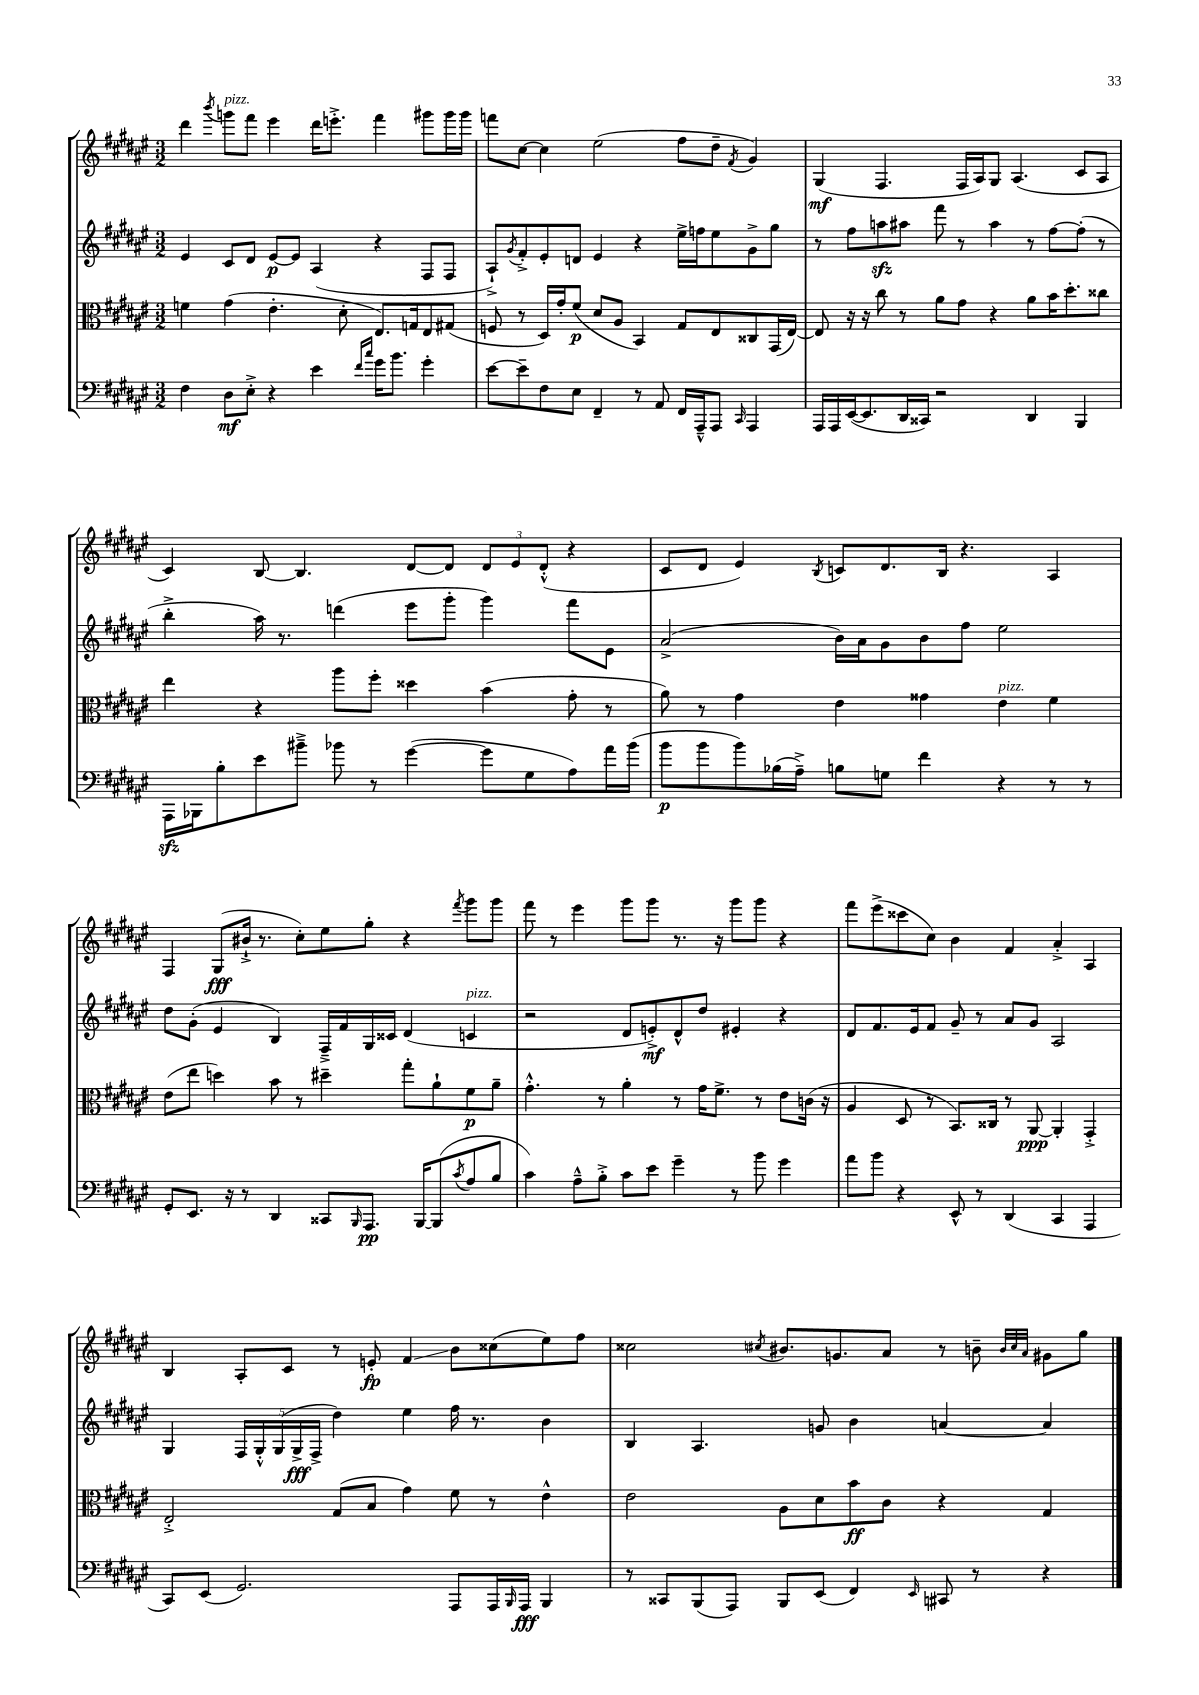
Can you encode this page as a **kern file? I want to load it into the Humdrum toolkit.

**kern	**kern	**kern	**kern
*staff4	*staff3	*staff2	*staff1
*clefF4	*clefC3	*clefG2	*clefG2
*k[f#c#g#d#a#e#]	*k[f#c#g#d#a#e#]	*k[f#c#g#d#a#e#]	*k[f#c#g#d#a#e#]
*M3/2	*M3/2	*M3/2	*M3/2
4F#	4f	4e#	4ddd#
.	.	.	8qbbb
8D#	(4g#	8c#	8ggg
8E#'^	.	8d#	8fff#
4r	4.e#'	[8e#	4eee#
.	.	8e#]	.
4e#	.	(4A#	16ddd#
.	.	.	8.eee'^
.	8d#'	.	.
16qqf#	.	.	.
16qqcc#	.	.	.
16g#	8.E#)	4r	4fff#
8.b	.	.	.
.	16G	.	.
4g#'	8E#	8F#	8ggg#
.	(8G#	8F#	16ggg#
.	.	.	16ggg#
=	=	=	=
[8e#	8F	8A#`^)	8fff
.	.	8qg#	.
8e#~]	8r	8f#'^	[8cc#
8F#	16D#)	8e#'	4cc#]
.	16g#'	.	.
8E#	(8f#	8d	.
4FF#~	8d#	4e#	(2ee#
.	8A#	.	.
8r	4BB)	4r	.
8AA#	.	.	.
16FF#	8G#	16ee#^	8ff#
16AAA#~^^	.	16ff	.
8AAA#	8E#	8ee#	8dd#~
16qqCC#	.	.	8qf#
4AAA#	8C##	8g#^	4g#)
.	(16GG#	8gg#	.
.	[16E#)	.	.
=	=	=	=
16AAA#	8E#]	8r	(4G#
16AAA#	.	.	.
([16EE#	16r	8ff#	.
8.EE#]	16r	.	.
.	8cc#	8aa	4.F#
16DD#	8r	8aa#	.
16CC##)	.	.	.
2r	8a#	8fff#	.
.	8g#	8r	16F#
.	.	.	16A#)
.	4r	4aa#	8G#
.	.	.	(4.A#
4DD#	8a#	8r	.
.	16b	[8ff#	.
.	8.dd#'	.	.
4BBB	.	(8ff#']	8c#
.	8cc##	8r	8A#
=	=	=	=
16AAA#	4ee#	4bb'^	4c#)
16BBB-	.	.	.
8B'	.	.	.
8e#	4r	16aa#)	[8B
.	.	8.r	.
8b#~^	.	.	4.B]
8b-	8aa#	(4ddd	.
8r	8ff#'	.	.
([4g#	4dd##	8eee#	[8d#
.	.	8ggg#'	8d#]
8g#]	(4b	4ggg#)	12d#
.	.	.	12e#
8G#	.	.	.
.	.	.	(12d#'^^
8A#)	8g#'	8fff#	4r
16a#	8r	8e#	.
(16b-	.	.	.
=	=	=	=
8b	8a#)	(2a#^	8c#
8b	8r	.	8d#
8b)	4g#	.	4e#)
(16B-	.	.	.
16A#~^)	.	.	.
.	.	.	8qB
8B	4e#	16b)	8c
.	.	16a#	.
8G	.	8g#	8.d#
4f#	4g##	8b	.
.	.	.	16B
.	.	8ff#	4.r
4r	4e#	2ee#	.
8r	4f#	.	4A#
8r	.	.	.
=	=	=	=
8GG#'	(8e#	8dd#	4F#
8.EE#	8ee#	(8g#'	.
.	4dd)	4e#	(8G#
16r	.	.	.
8r	.	.	16b#`^
.	.	.	8.r
4DD#	8b	4B)	.
.	8r	.	8cc#')
8CC##	4dd#~	16F#~^	8ee#
.	.	16f#	.
16qqBBB	.	.	.
8.AAA#	.	16G#	8gg#'
.	.	16c##	.
.	8gg#'	(4d#	4r
[16BBB	.	.	.
(8BBB]	8a#`	.	.
8qc#	.	.	8qfff#
8A#	8f#	4c	8ggg#
8B	8a#~	.	8ggg#
=	=	=	=
4c#)	4.g#'^^	2r	8fff#
.	.	.	8r
8A#~^^	.	.	4eee#
8B'^	8r	.	.
8c#	4a#'	8d#	8ggg#
8e#	.	8e'^)	8ggg#
4g#~	8r	8d#^^	8.r
.	16g#	8dd#	.
.	8.f#^	.	16r
8r	.	4e#'	8ggg#
8b	8r	.	8ggg#
4g#	8e#	4r	4r
.	(16c	.	.
.	16r	.	.
=	=	=	=
8a#	4A#	8d#	8fff#
8b	.	8.f#	(8eee#^
4r	8D#	.	8ccc##
.	.	16e#	.
.	8r	8f#	8cc#)
8EE#^^	8.BB)	8g#~	4b
8r	.	8r	.
.	16C##	.	.
(4DD#	8r	8a#	4f#
.	[8AA#	8g#	.
4CC#	4AA#']	2A#	4a#'^
4AAA#	4GG#'^	.	4A#
=	=	=	=
8CC#)	2E#'^	4G#	4B
(8EE#	.	.	.
2.GG#)	.	20F#	8A#'
.	.	20G#'^^	.
.	.	(20G#	.
.	.	.	8c#
.	.	20G#^	.
.	.	20F#^	.
.	(8G#	4dd#)	8r
.	8B	.	8e'
.	4g#)	4ee#	4f#
8AAA#	8f#	16ff#	8b
.	.	8.r	.
16AAA#	8r	.	(8cc##
16qqBBB	.	.	.
16AAA#	.	.	.
4BBB	4e#^^	4b	8ee#)
.	.	.	8ff#
=	=	=	=
8r	2e#	4B	2cc##
8CC##	.	.	.
(8BBB	.	4.A#	.
8AAA#)	.	.	.
.	.	.	8qcc#
8BBB	8A#	.	8.b#
(8EE#	8d#	8g	.
.	.	.	8.g
4FF#)	8b	4b	.
.	8c#	.	8a#
16qqEE#	.	.	.
8CC#	4r	[4a	8r
8r	.	.	8b~
.	.	.	32qqb
.	.	.	32qqcc#
.	.	.	32qqa#
4r	4G#	4a]	8g#
.	.	.	8gg#
==	==	==	==
*-	*-	*-	*-
